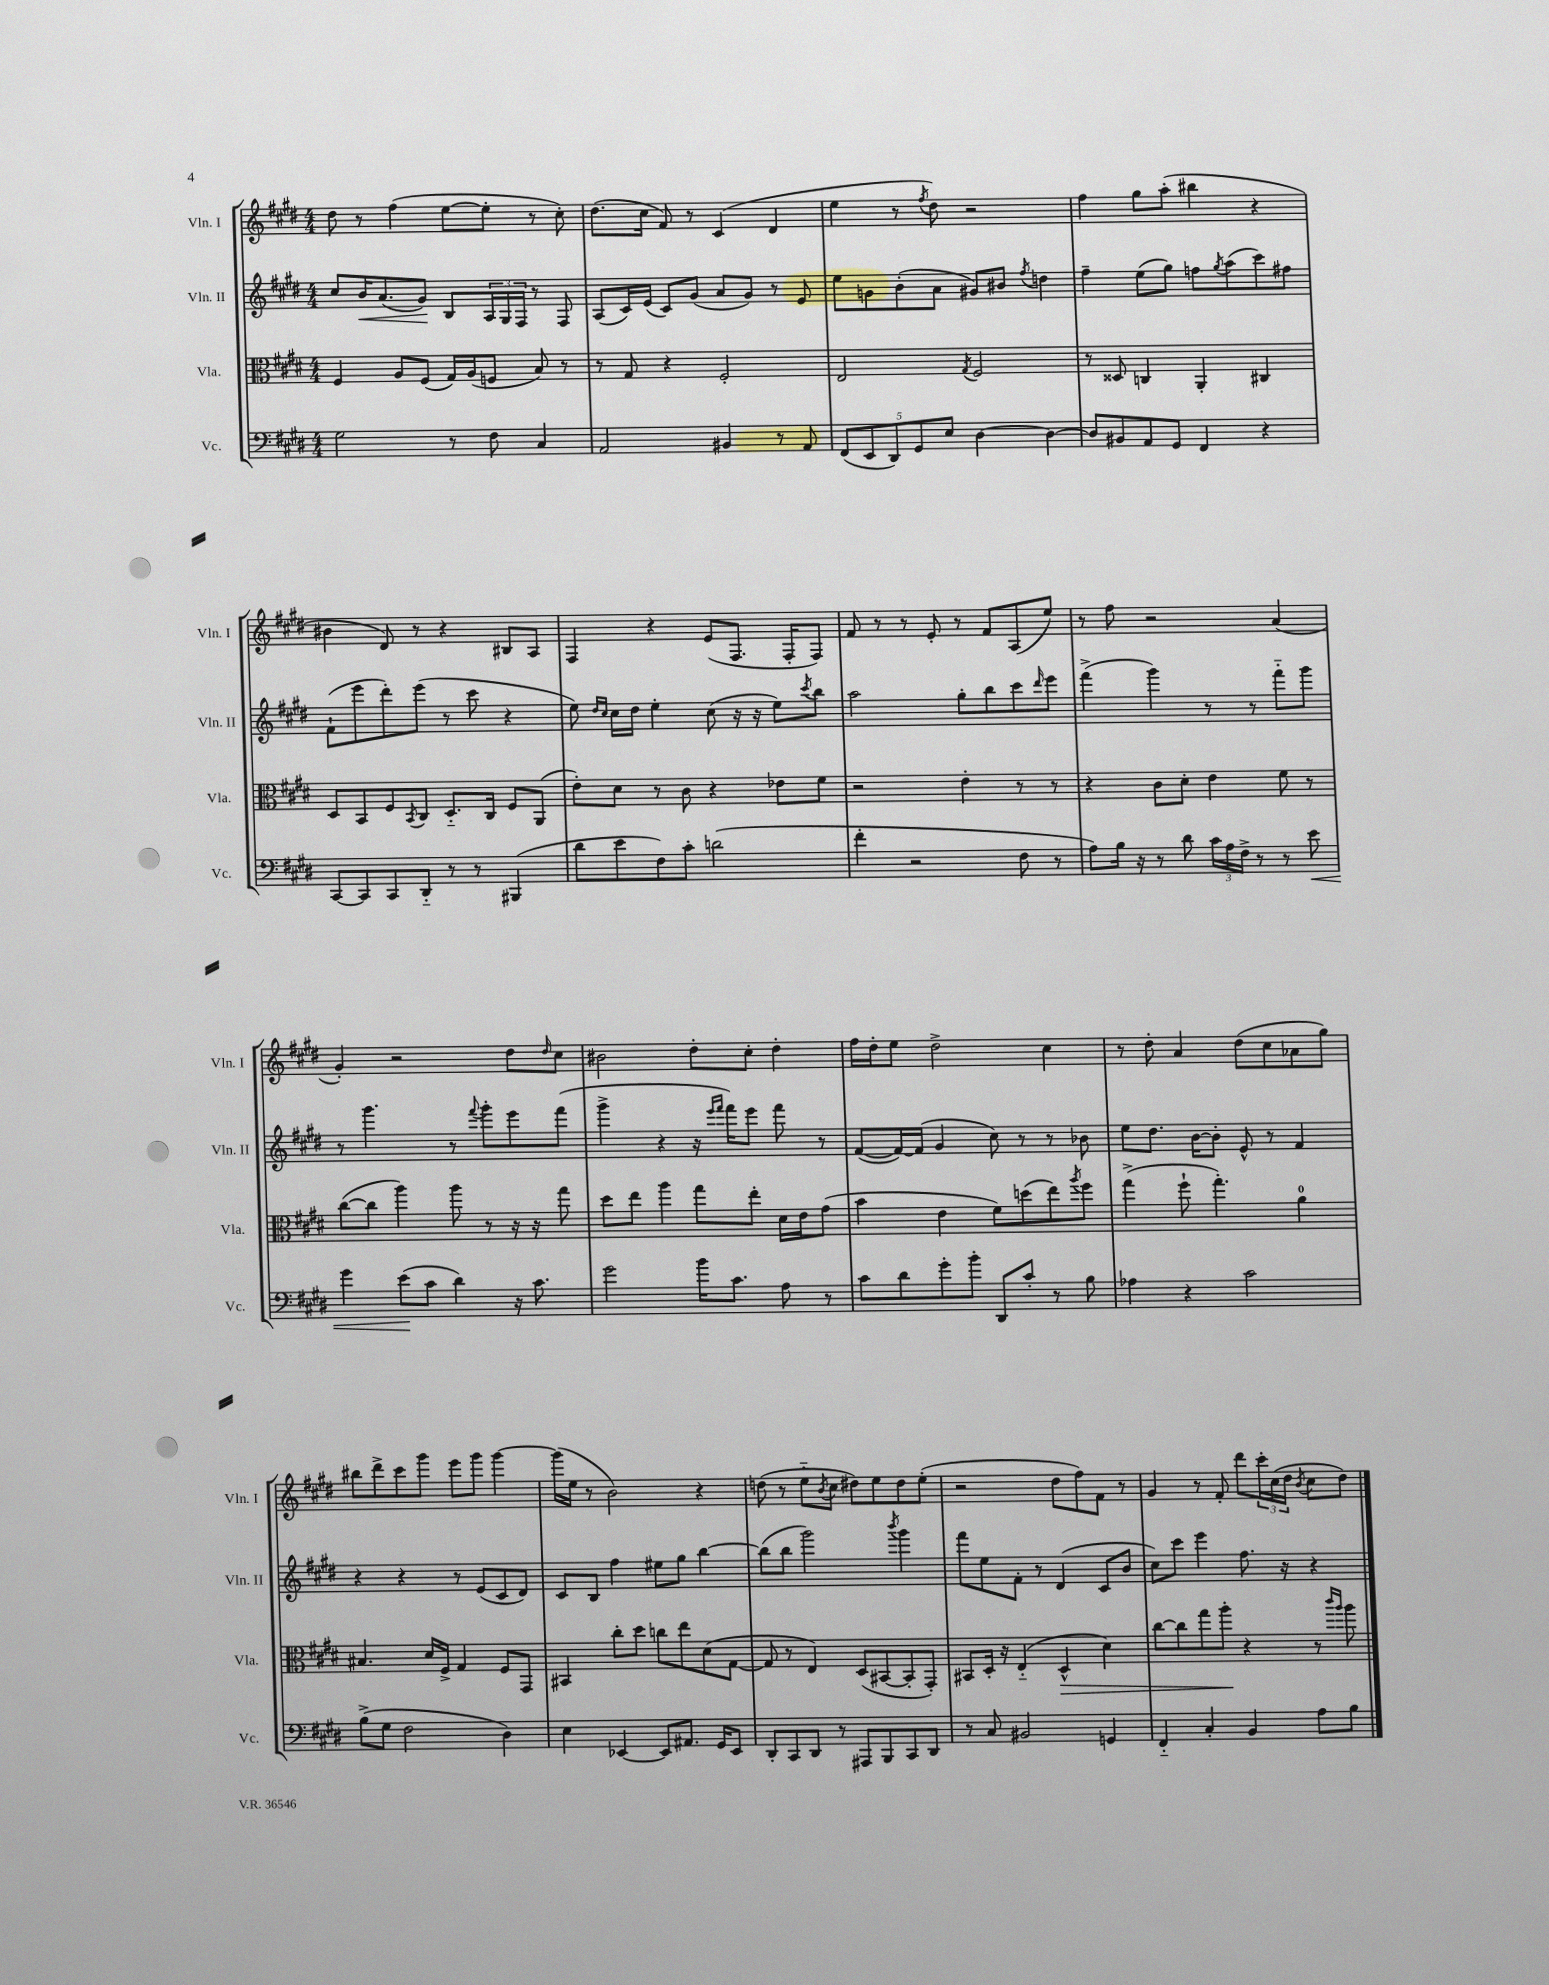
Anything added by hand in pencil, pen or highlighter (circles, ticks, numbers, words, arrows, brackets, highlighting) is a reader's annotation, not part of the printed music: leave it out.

**kern	**dynam	**kern	**dynam	**kern	**dynam	**kern
*part4	*part4	*part3	*part3	*part2	*part2	*part1
*staff4	*staff4	*staff3	*staff3	*staff2	*staff2	*staff1
*I"Vc.	*	*I"Vla.	*	*I"Vln. II	*	*I"Vln. I
*I'Vc.	*	*I'Vla.	*	*I'Vln. II	*	*I'Vln. I
*clefF4	*	*clefC3	*	*clefG2	*	*clefG2
*k[f#c#g#d#]	*	*k[f#c#g#d#]	*	*k[f#c#g#d#]	*	*k[f#c#g#d#]
*M4/4	*	*M4/4	*	*M4/4	*	*M4/4
=1	=1	=1	=1	=1	=1	=1
2G#\	.	4F#/	.	8cc#/L	.	8dd#\
!	!	!	!	!	!LO:HP:b	!
.	.	.	.	16b/K	<	8r
.	.	.	.	(8.a/	.	.
.	.	8A/L	.	.	.	(4ff#\
.	.	(8F#/J	.	8g#/J)	.	.
8r	.	16G#/LL)	.	8B/L	[	[8ee\L
.	.	(16A/J	.	.	.	.
8F#\	.	8Fn/J	.	24A/L	.	8ee'\J]
.	.	.	.	24G#/	.	.
.	.	.	.	24F#/JJ	.	.
4C#/	.	8B/)	.	8r	.	8r
.	.	8r	.	8F#/	.	8cc#'\)
=2	=2	=2	=2	=2	=2	=2
2AA/	.	8r	.	(8A/L	.	(8.dd#\L
.	.	8G#/	.	16c#/L)	.	.
.	.	.	.	(16e/JJ	.	16cc#\Jk
.	.	4r	.	8c#/L)	.	8f#/)
.	.	.	.	(8g#/J	.	8r
4BB#X/	.	2F#'/	.	8a/L	.	(4c#/
.	.	.	.	8g#/J)	.	.
8r	.	.	.	8r	.	4d#/
8AA/	.	.	.	8e/	.	.
=3	=3	=3	=3	=3	=3	=3
(10FF#/L	.	2E/	.	8ee\L	.	4ee\
10EE/	.	.	.	.	.	.
.	.	.	.	8gn\	.	.
10DD#/)	.	.	.	.	.	.
.	.	.	.	(8b'\	.	8r
10GG#/	.	.	.	.	.	.
.	.	.	.	.	.	8qff#/
.	.	.	.	8a\J	.	8dd#\)
10E/J	.	.	.	.	.	.
.	.	8qG#/	.	.	.	.
[4D#\	.	2F#/	.	8g#X/L)	.	2r
.	.	.	.	8b#X/J	.	.
.	.	.	.	8qff#/	.	.
4D#\_	.	.	.	4ddn\	.	.
=4	=4	=4	=4	=4	=4	=4
8D#/L]	.	8r	.	4ff#~\	.	4ff#\
8BB#X/	.	8D##X/	.	.	.	.
8AA/	.	4Cn/	.	(8ee\L	.	8gg#\L
8GG#/J	.	.	.	8gg#\J)	.	(8aa'\J
4FF#/	.	4AA'/	.	8ffn\L	.	4bb#X\
.	.	.	.	8qgg#/	.	.
.	.	.	.	(8aa\	.	.
4r	.	4C#X/	.	8ccc#\)	.	4r
.	.	.	.	8ff#X\J	.	.
!!LO:LB:g=z
=5	=5	=5	=5	=5	=5	=5
[8CC#/L	.	8D#/L	.	(8f#`\L	.	4b#X\
8CC#/]	.	8BB/	.	8eee\	.	.
8CC#/	.	8F#/	.	8ddd#'\)	.	8d#/)
.	.	8qBB/	.	.	.	.
8DD#/J	.	8C#/J	.	(8eee\J	.	8r
8r	.	8.D#/L	.	8r	.	4r
8r	.	.	.	8ccc#\	.	.
.	.	16C#/Jk	.	.	.	.
(4BBB#X/	.	8F#/L	.	4r	.	8B#X/L
.	.	(8AA/J	.	.	.	8A/J
=6	=6	=6	=6	=6	=6	=6
8d#\L	.	8e'\L)	.	8ee\)	.	4F#/
.	.	.	.	16qqdd#/LL	.	.
.	.	.	.	16qqcc#/JJ	.	.
8e\	.	8d#\J	.	16cc#\LL	.	.
.	.	.	.	16dd#\JJ	.	.
8F#\)	.	8r	.	4ee'\	.	4r
8c#'\J	.	8c#\	.	.	.	.
(2dn\	.	4r	.	(8cc#\	.	(8e/L
.	.	.	.	16r	.	8.F#/J
.	.	.	.	16r	.	.
.	.	8e-X\L	.	8ee\L)	.	.
.	.	.	.	.	.	16F#'/KL
.	.	.	.	8qccc#/	.	.
.	.	8f#\J	.	8bb\J	.	8F#/J)
=7	=7	=7	=7	=7	=7	=7
4f#'\	.	2r	.	2aa\	.	8f#/
.	.	.	.	.	.	8r
2r	.	.	.	.	.	8r
.	.	.	.	.	.	8e'/
.	.	4e'\	.	8gg#'\L	.	8r
.	.	.	.	8bb\	.	8f#/L
8F#\	.	8r	.	8ccc#\	.	(8A/
.	.	.	.	16qqddd#/	.	.
8r	.	8r	.	8eee\J	.	8ee/J)
=8	=8	=8	=8	=8	=8	=8
8A\L)	.	4r	.	(4fff#^\	.	8r
16B\Jk	.	.	.	.	.	8ff#\
16r	.	.	.	.	.	.
8r	.	8c#\L	.	4ggg#\)	.	2r
8d#\	.	8d#'\J	.	.	.	.
24c#\LL	.	4e\	.	8r	.	.
24A\	.	.	.	.	.	.
24F#^\JJ	.	.	.	.	.	.
8r	.	.	.	8r	.	.
8r	.	8f#\	.	8fff#\L	.	(4a/
!	!LO:HP:b	!	!	!	!	!
8e\	<	8r	.	8ggg#\J	.	.
!!LO:LB:g=z
=9	=9	=9	=9	=9	=9	=9
4g#\	.	([8cc#\L	.	8r	.	4g#'/)
.	.	8cc#\J]	.	4.ggg#\	.	.
(8e\L	.	4aa\)	.	.	.	2r
8c#\J	[	.	.	.	.	.
4d#\)	.	8aa\	.	8r	.	.
.	.	.	.	8qqfff#/	.	.
.	.	8r	.	8ggg#'\L	.	.
16r	.	16r	.	8eee\	.	8dd#\L
8.c#\	.	16r	.	.	.	.
.	.	.	.	.	.	16qqdd#/
.	.	8gg#\	.	(8fff#\J	.	8cc#\J
=10	=10	=10	=10	=10	=10	=10
2g#\	.	8dd#\L	.	4ggg#^\	.	2b#X\
.	.	8ee\J	.	.	.	.
.	.	4aa\	.	4r	.	.
16b\KL	.	8gg#\L	.	16r	.	8dd#'\L
.	.	.	.	16qqeee/LL	.	.
.	.	.	.	16qqfff#/JJ	.	.
8.c#\J	.	.	.	16fff#\KL)	.	.
.	.	8ee'\J	.	8eee\J	.	8cc#'\J
8A\	.	16d#\LL	.	8fff#\	.	4dd#'\
.	.	16e\J	.	.	.	.
8r	.	(8g#\J	.	8r	.	.
=11	=11	=11	=11	=11	=11	=11
8c#\L	.	4b\	.	([8f#/L	.	16ff#\LL
.	.	.	.	.	.	16dd#'\J
8d#\	.	.	.	16f#/L_)	.	8ee\J
.	.	.	.	(16f#/JJ]	.	.
8g#'\	.	4e\	.	4g#/	.	2dd#^\
8b'\J	.	.	.	.	.	.
8DD#/L	.	8f#\L)	.	8cc#\)	.	.
8c#'/J	.	(8ddn\	.	8r	.	.
8r	.	8ee\)	.	8r	.	4cc#\
.	.	8qaa/	.	.	.	.
8B\	.	8ff#\J	.	8b-X\	.	.
=12	=12	=12	=12	=12	=12	=12
4A-X\	.	(4gg#^\	.	8ee\L	.	8r
.	.	.	.	8.dd#\J	.	8dd#'\
4r	.	8ff#`\	.	.	.	4a/
.	.	.	.	[16b\KL	.	.
.	.	4.gg#'\)	.	8b'\J]	.	.
2c#\	.	.	.	8e^^/	.	(8dd#\L
.	.	.	.	8r	.	8cc#\
.	.	4a\	.	4f#/	.	8a-X\
.	.	.	.	.	.	8gg#\J)
!!LO:LB:g=z
=13	=13	=13	=13	=13	=13	=13
(8B^\L	.	4.B#X/	.	4r	.	8bb#X\L
8G#\J	.	.	.	.	.	8ddd#^\
2F#\	.	.	.	4r	.	8ccc#\
.	.	16d#/LL	.	.	.	8ggg#\J
.	.	16F#^/JJ	.	.	.	.
.	.	4G#/	.	8r	.	8eee\L
.	.	.	.	(8e/L	.	8ggg#\J
4D#\)	.	8F#/L	.	8c#/	.	[4ggg#\
.	.	8GG#/J	.	8d#/J)	.	.
=14	=14	=14	=14	=14	=14	=14
4E\	.	4BB#X/	.	8c#/L	.	(16ggg#\LL]
.	.	.	.	.	.	16ee\JJ
.	.	.	.	8B/J	.	8r
[4EE-X/	.	8cc#'\L	.	4ff#\	.	2b\)
.	.	8dd#\J	.	.	.	.
8EE-/L]	.	8ccn\L	.	8ee#X\L	.	.
8.AA#X/J	.	8ee\	.	8gg#\J	.	.
.	.	(8d#\	.	[4bb\	.	4r
16GG#/KL	.	.	.	.	.	.
8EE-/J	.	[8G#\J	.	.	.	.
=15	=15	=15	=15	=15	=15	=15
8DD#'/L	.	8G#/]	.	(8bb\L]	.	(8ddn\
8CC#/	.	8r	.	8bb\J	.	8r
8DD#/J	.	4E/)	.	2ggg#\)	.	8ee\L
.	.	.	.	.	.	8qb/
8r	.	.	.	.	.	8cc#\J
8AAA#X/L	.	(8D#/L	.	.	.	8dd#X\L)
8BBB/	.	[8BB#X/	.	.	.	8ee\
.	.	.	.	8qbbb/	.	.
8CC#/	.	8BB#'/]	.	4ggg#\	.	8dd#\
8DD#/J	.	8GG#'/J)	.	.	.	(8ee'\J
=16	=16	=16	=16	=16	=16	=16
8r	.	8BB#X/L	.	8fff#\L	.	2r
8C#/	.	16D#'/Jk	.	8ee\	.	.
.	.	16r	.	.	.	.
2BB#X/	.	(4E/	.	8f#'\J	.	.
.	.	.	.	8r	.	.
!	!	!	!LO:HP:b	!	!	!
.	.	4D#^^/	>	(4d#/	.	8dd#\L
.	.	.	.	.	.	8ff#\)
4GGn/	.	4d#\)	.	8c#/L	.	8f#\J
.	.	.	.	8b/J	.	8r
=17	=17	=17	=17	=17	=17	=17
4FF#/	.	[8cc#\L	.	8cc#\L)	.	4g#/
.	.	8cc#\]	.	8ccc#\J	.	.
4C#'/	.	8gg#\	.	4eee\	.	8r
.	.	8aa'\J	.	.	.	8f#'/
4BB/	.	4r	]	8.ff#\	.	8ddd#\L
.	.	.	.	.	.	24ccc#'\L
.	.	.	.	.	.	(24cc#\
.	.	.	.	16r	.	.
.	.	.	.	.	.	24dd#\JJ
.	.	.	.	.	.	8qb/
8A\L	.	8r	.	4r	.	8cc#\L
.	.	16qqccc#/LL	.	.	.	.
.	.	16qqaa/JJ	.	.	.	.
8B\J	.	8aa\	.	.	.	8dd#\J)
==	==	==	==	==	==	==
*-	*-	*-	*-	*-	*-	*-
